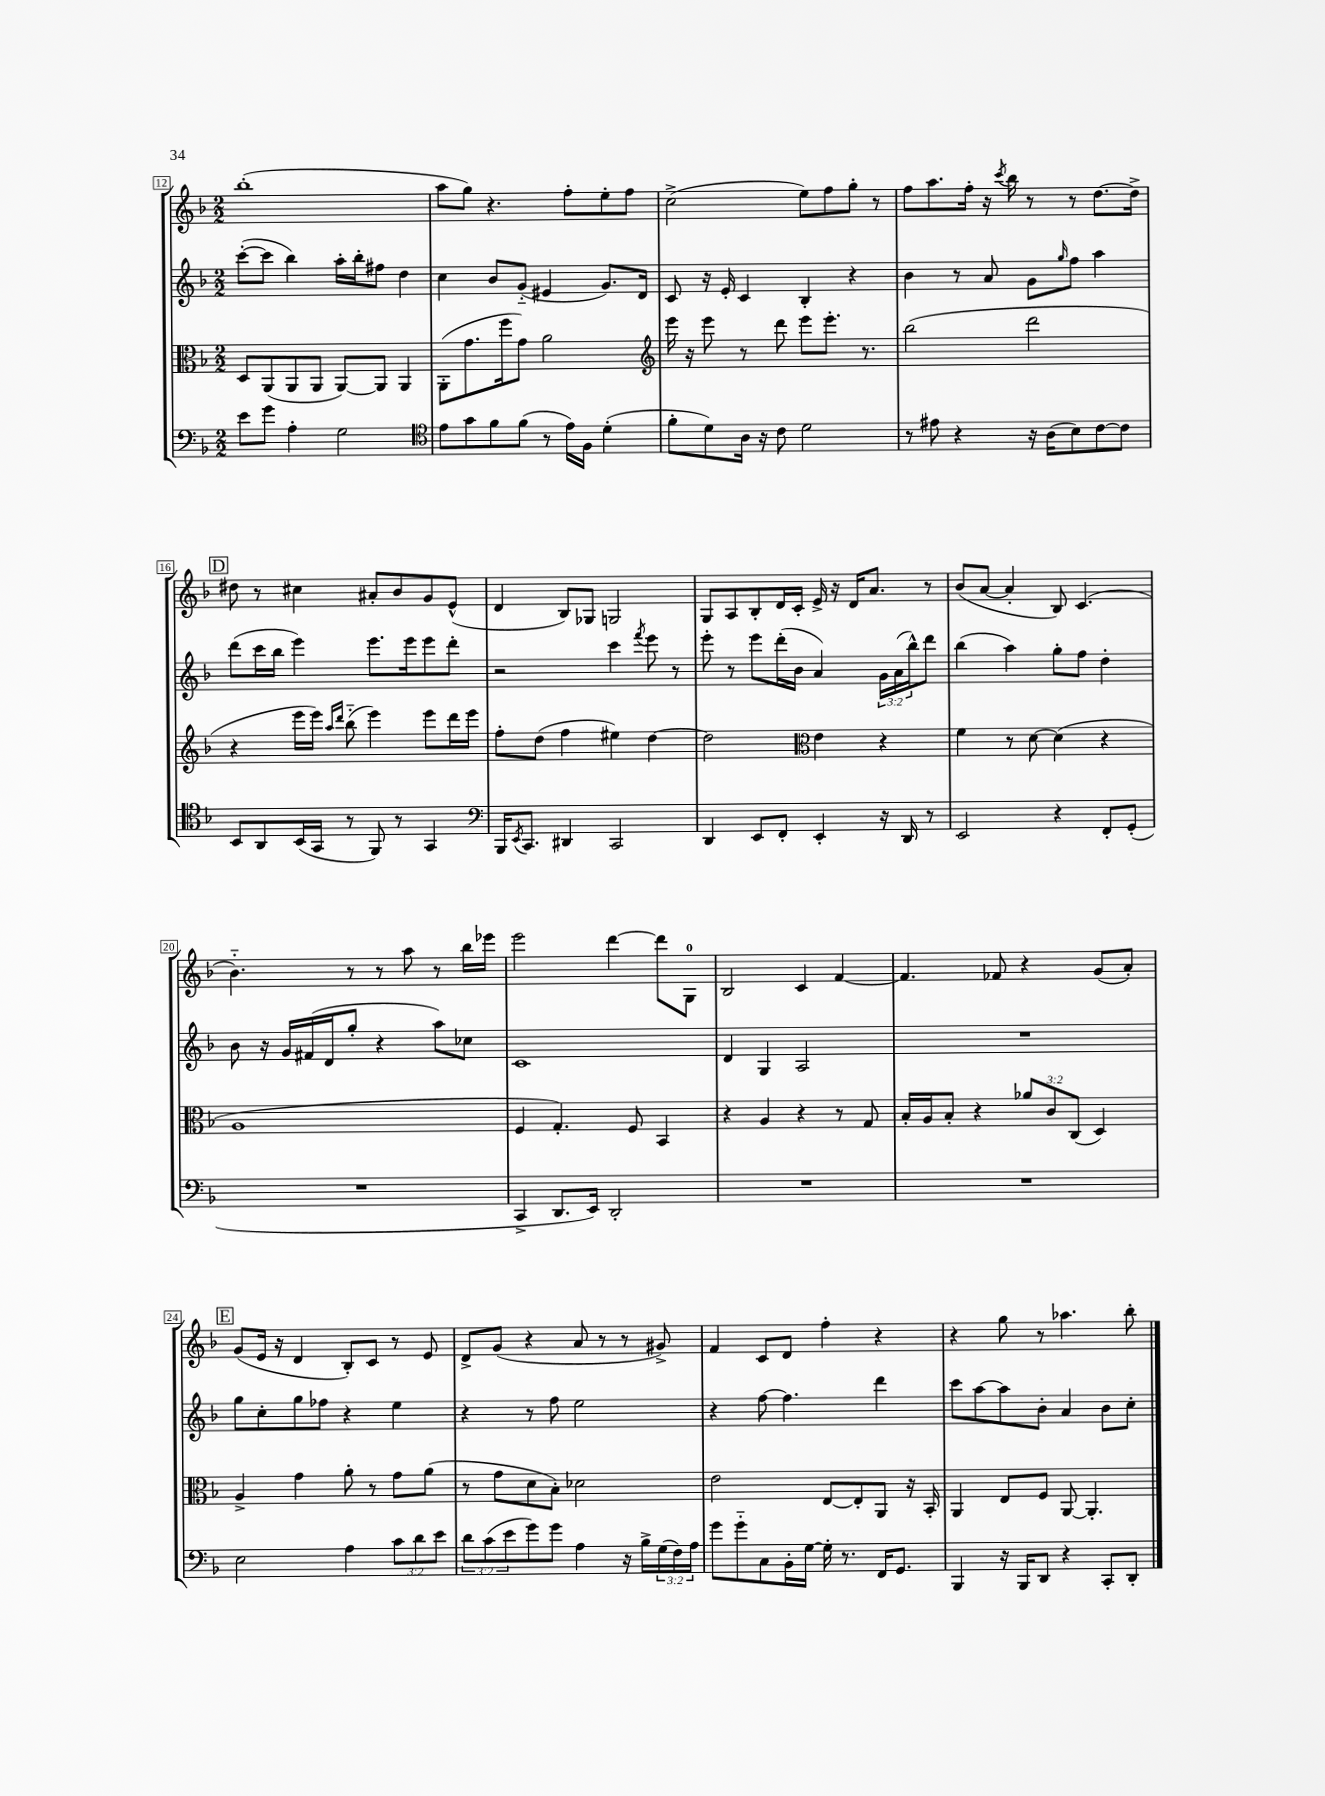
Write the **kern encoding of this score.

**kern	**kern	**kern	**kern
*staff4	*staff3	*staff2	*staff1
*clefF4	*clefC3	*clefG2	*clefG2
*k[b-]	*k[b-]	*k[b-]	*k[b-]
*M2/2	*M2/2	*M2/2	*M2/2
8e	8D	([8ccc'	(1bb-'
8g	(8AA	8ccc]	.
4A'	8AA	4bb-)	.
.	8AA	.	.
2G	[8AA)	16aa'	.
.	.	16bb-'	.
.	8AA]	8ff#	.
.	4AA	4dd	.
=	=	=	=
*clefC4	*	*	*
8e	(8AA'	4cc	8aa
8g	8.g	.	8gg)
8f	.	8b-	4.r
.	16ff	.	.
(8f	8g)	(8g'~	.
8r	2a	4e#	.
16e)	.	.	8ff'
16F	.	.	.
(4d'	.	8.g)	8ee'
.	.	.	8ff
.	.	16d	.
=	=	=	=
*	*clefG2	*	*
8f'	16eee	8c	(2cc^
.	16r	.	.
8d)	8eee	16r	.
.	.	16e'	.
16A	8r	4c	.
16r	.	.	.
8c	8ddd	.	.
2d	8eee	4B-'	8ee)
.	8.eee'	.	8ff
.	.	4r	8gg'
.	8.r	.	.
.	.	.	8r
=	=	=	=
8r	(2bb-	4b-	8ff
8e#	.	.	8.aa
4r	.	8r	.
.	.	.	16ff'
.	.	8a	16r
.	.	.	8qccc
.	.	.	16bb-
16r	2ddd	8g	8r
(16A	.	.	.
.	.	16qqgg	.
8B-)	.	8ff	8r
[8c	.	4aa	[8.dd
8c]	.	.	.
.	.	.	16dd^]
=	=	=	=
8BB-	4r	(8ddd	8dd#
8AA	.	16ccc	8r
.	.	16bb-	.
(16BB-	16eee	4eee)	4cc#
16GG	16eee)	.	.
.	16qqaa	.	.
.	16qqddd	.	.
8r	(8bb-'~	.	.
8FF)	4eee)	8.eee	8a#'
8r	.	.	8b-
.	.	16eee	.
4GG	8eee	8eee	8g
.	16ddd	8ddd'	(8e^^
.	16eee	.	.
=	=	=	=
*clefF4	*	*	*
16BBB-	8ff'	2r	4d
8qEE	.	.	.
8.CC	.	.	.
.	(8dd	.	.
4DD#	4ff	.	8B-)
.	.	.	8G-
2CC	4ee#)	4ccc	2G
.	.	8qfff	.
.	[4dd	8eee	.
.	.	8r	.
=	=	=	=
4DD	2dd]	8eee'	8G
.	.	8r	8A
8EE	.	8eee	8B-'
8FF'	.	(16ddd'	16d
.	.	16b-	16c'
*	*clefC3	*	*
4EE'	4e	4a)	16e^
.	.	.	16r
.	.	.	16d
.	.	.	8.a
16r	4r	24g	.
.	.	(24a	.
16DD	.	.	.
.	.	24bb-^^)	.
8r	.	8ddd	8r
=	=	=	=
2EE	4f	(4bb-	(8b-
.	.	.	[8a
.	8r	4aa)	4a']
.	[8d	.	.
4r	(4d]	8gg'	8B-)
.	.	8ff	(4.c
8FF'	4r	4dd'	.
(8GG'	.	.	.
=	=	=	=
1r	1A	8b-	4.b-'~)
.	.	16r	.
.	.	16g	.
.	.	(16f#	.
.	.	16d	.
.	.	8gg'	8r
.	.	4r	8r
.	.	.	8aa
.	.	8aa)	8r
.	.	8cc-	16bb-
.	.	.	16eee-
=	=	=	=
4CC^	4F	1c	2eee
8.DD	4.G')	.	.
16EE)	.	.	.
2DD'	.	.	[4ddd
.	8F	.	.
.	4BB-	.	8ddd]
.	.	.	8G
=	=	=	=
1r	4r	4d	2B-
.	4A	4G	.
.	4r	2A	4c
.	8r	.	[4f
.	8G	.	.
=	=	=	=
1r	16B-'	1r	4.f]
.	16A	.	.
.	8B-'	.	.
.	4r	.	.
.	.	.	8f-
.	12a-	.	4r
.	12c	.	.
.	(12C	.	.
.	4D)	.	(8g
.	.	.	8a')
=	=	=	=
2E	4A^	8gg	(8g
.	.	8cc'	16e
.	.	.	16r
.	4g	8gg	4d
.	.	8ff-	.
4A	8a'	4r	8B-')
.	8r	.	8c
12c	8g	4ee	8r
12d	.	.	.
.	(8a	.	8e
12e	.	.	.
=	=	=	=
12d	8r	4r	8d^
(12c	.	.	.
.	8g	.	(8g
12e	.	.	.
8g)	8d	8r	4r
8g	8B-')	8ff	.
4A	2d-	2ee	8a
.	.	.	8r
16r	.	.	8r
16B-^	.	.	.
(24G	.	.	8g#^)
24F)	.	.	.
24A	.	.	.
=	=	=	=
8g	2e	4r	4f
8g'~	.	.	.
8C	.	[8ff	8c
16BB-'	.	4.ff]	8d
[16G	.	.	.
16G']	[8E	.	4ff'
8.r	.	.	.
.	8E']	.	.
16FF	8AA	4ddd	4r
8.GG	.	.	.
.	16r	.	.
.	16BB-'	.	.
=	=	=	=
4BBB-	4AA	8ccc	4r
.	.	[8aa	.
16r	8E	8aa]	8gg
16BBB-	.	.	.
8DD	8F	8b-'	8r
4r	[8AA	4a	4.aa-
.	4.AA']	.	.
8CC'	.	8b-	.
8DD'	.	8cc'	8bb-'
==	==	==	==
*-	*-	*-	*-
